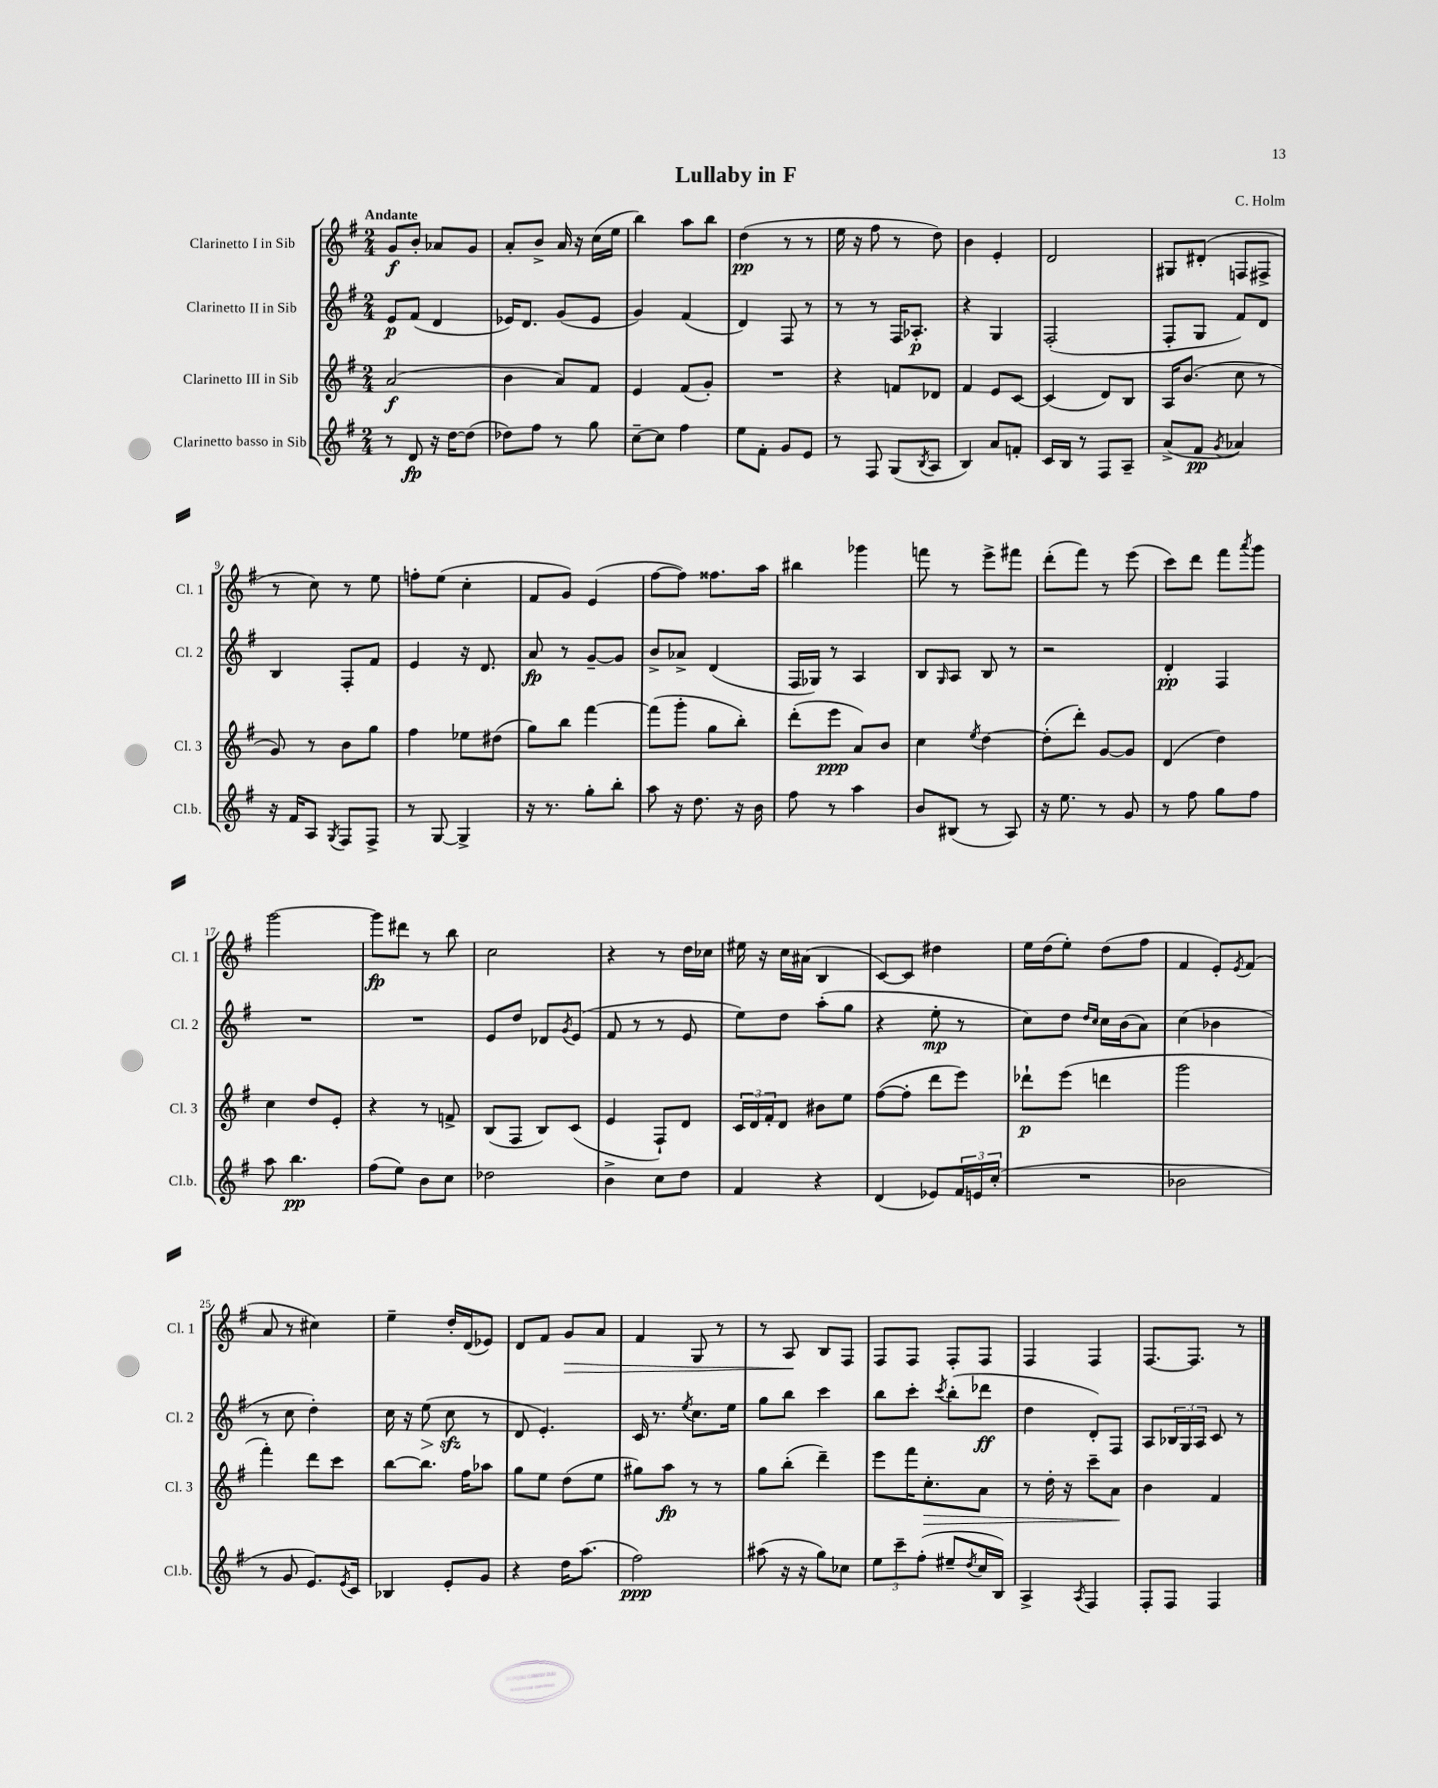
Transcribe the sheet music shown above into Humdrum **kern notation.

**kern	**kern	**kern	**kern
*staff4	*staff3	*staff2	*staff1
*clefG2	*clefG2	*clefG2	*clefG2
*k[f#]	*k[f#]	*k[f#]	*k[f#]
*M2/4	*M2/4	*M2/4	*M2/4
8r	(2a	8e	8g
8d	.	(8f#	8b'
16r	.	4d	8a-
[16dd	.	.	.
(8dd]	.	.	8g
=	=	=	=
8dd-)	4b	16e-)	8a'
.	.	8.d	.
8ff#	.	.	8b^
8r	8a)	(8g	16a
.	.	.	16r
8gg	8f#	8e-	(16cc
.	.	.	16ee
=	=	=	=
[8cc~	4e	4g)	4bb)
8cc]	.	.	.
4ff#	(8f#	(4f#	8aa
.	8g')	.	8bb
=	=	=	=
8ee	2r	4d)	(4dd
8f#'	.	.	.
8g	.	8F#	8r
8e	.	8r	8r
=	=	=	=
8r	4r	8r	16ee
.	.	.	16r
8F#	.	8r	8ff#
(8G	8f	16F#	8r
.	.	8.A-'	.
8qB	.	.	.
8A	8d-	.	8dd)
=	=	=	=
4B)	4f#	4r	4b
8a	8e	4G	4e'
8f'	[8c	.	.
=	=	=	=
16c	(4c]	(2F#'	2d
16B	.	.	.
8r	.	.	.
8F#	8d)	.	.
8A~	8B	.	.
=	=	=	=
(8a^	16A	8F#'	8G#
.	(8.b	.	.
8f#	.	8G	(8d#'
8qg	.	.	.
4a-)	8cc	8f#)	8F
.	8r	8d	8F#^
=	=	=	=
16r	8g)	4B	8r
16f#	.	.	.
8A	8r	.	8cc)
8qG	.	.	.
8F#	8b	8F#'	8r
8F#^	8gg	8f#	8ee
=	=	=	=
8r	4ff#	4e	8ff'
[8G	.	.	(8ee
4G^]	8ee-	16r	4cc'
.	.	8.d	.
.	(8dd#	.	.
=	=	=	=
16r	8gg)	8a	8f#
8.r	.	.	.
.	8bb	8r	8g)
8gg'	[4fff#	[8g~	(4e
8bb'	.	8g]	.
=	=	=	=
8aa	(8fff#]	8b^	[8ff#
16r	8ggg'	8a-^	8ff#])
8.dd	.	.	.
.	8gg	(4d	8.ff##
16r	8bb')	.	.
16b	.	.	16aa
=	=	=	=
8ff#	(8ddd'	16F#	4bb#
.	.	16G-)	.
8r	8eee	8r	.
4aa	8a)	4A	4ggg-
.	8b	.	.
=	=	=	=
8b	4cc	8B	8fff
.	.	16qqG	.
(8B#	.	8A	8r
.	8qee	.	.
8r	[4dd	8B	8eee^
8A)	.	8r	8fff#
=	=	=	=
16r	(8dd']	2r	(8ddd'
8.ee	.	.	.
.	8ddd')	.	8fff#)
8r	[8g	.	8r
8g	8g]	.	(8eee
=	=	=	=
8r	(4d	4d'	8ccc)
8ff#	.	.	8ddd
8gg	4dd)	4F#	8fff#
.	.	.	8qaaa
8ff#	.	.	8ggg
=	=	=	=
8aa	4cc	2r	[2ggg
4.bb	.	.	.
.	8dd	.	.
.	8e'	.	.
=	=	=	=
(8ff#	4r	2r	8ggg]
8ee)	.	.	8ddd#
8b	8r	.	8r
8cc	8f^	.	8bb
=	=	=	=
2dd-	(8B	8e	2cc
.	8F#	8dd	.
.	8B)	8d-	.
.	.	8qg	.
.	(8c	(8e	.
=	=	=	=
4b^	4e	8f#	4r
.	.	8r	.
8cc	8F#`)	8r	8r
8dd	8d	8e	16dd
.	.	.	16cc-
=	=	=	=
4f#	24c	8ee)	16ee#
.	24d	.	.
.	.	.	16r
.	24f#'	.	.
.	8d	8dd	16cc
.	.	.	(16a#
4r	8b#	(8aa'	4B
.	8ee	8gg	.
=	=	=	=
(4d	([8ff#	4r	[8c)
.	8ff#']	.	8c]
8e-)	8ddd	8ee'	4dd#
24f#	8eee)	8r	.
24e	.	.	.
(24cc'	.	.	.
=	=	=	=
2r	8ddd-`	8cc)	16ee
.	.	.	(16dd
.	(8eee	8dd	8ee')
.	.	16qqdd	.
.	.	16qqcc	.
.	4ddd	16cc	(8dd
.	.	(16b	.
.	.	8a)	8ff#
=	=	=	=
2b-	2ggg	(4cc	4f#
.	.	4b-	8e')
.	.	.	8qe
.	.	.	(8f#
=	=	=	=
8r	4fff#')	8r	8a
8g	.	8cc	8r
8.e)	8ddd	4dd')	4cc#)
.	8ccc	.	.
8qe	.	.	.
16c	.	.	.
=	=	=	=
4B-	[8bb	16cc	4ee~
.	.	16r	.
.	8.bb]	(8ee	.
8e'	.	8cc	16dd'
.	16ff#	.	(16d
8g	8aa-	8r	8e-)
=	=	=	=
4r	8gg	8d	8d
.	8ee	4.e')	8f#
16dd	(8dd	.	8g
(8.aa	.	.	.
.	8ee	.	8a
=	=	=	=
2ff#)	8gg#)	16c	4f#
.	.	8.r	.
.	8aa	.	.
.	.	8qee	.
.	8r	8.cc	8G
.	8r	.	8r
.	.	16ee	.
=	=	=	=
(8aa#	8gg	8gg	8r
16r	(8bb'	8bb	8A
16r	.	.	.
8gg)	4ddd~)	4ccc	8B
8cc-	.	.	8F#
=	=	=	=
12ee	8eee	8bb	8F#
12ccc~	.	.	.
.	16fff#	8ccc'	8F#
(12ff#'	.	.	.
.	8.cc'	.	.
.	.	8qccc	.
8ee#~	.	(8bb'	8F#'
8qdd	.	.	.
16cc	8a	8ddd-	8F#
16B)	.	.	.
=	=	=	=
4A^	8r	4dd	4F#
.	16dd'	.	.
.	16r	.	.
8qA	.	.	.
4F#	8ccc~	8d')	4F#
.	8a	8F#	.
=	=	=	=
8F#'	4b	8A	[8.F#
8F#	.	24B-	.
.	.	24G	.
.	.	.	8.F#]
.	.	24A	.
4F#	4f#	8c	.
.	.	8r	8r
==	==	==	==
*-	*-	*-	*-
